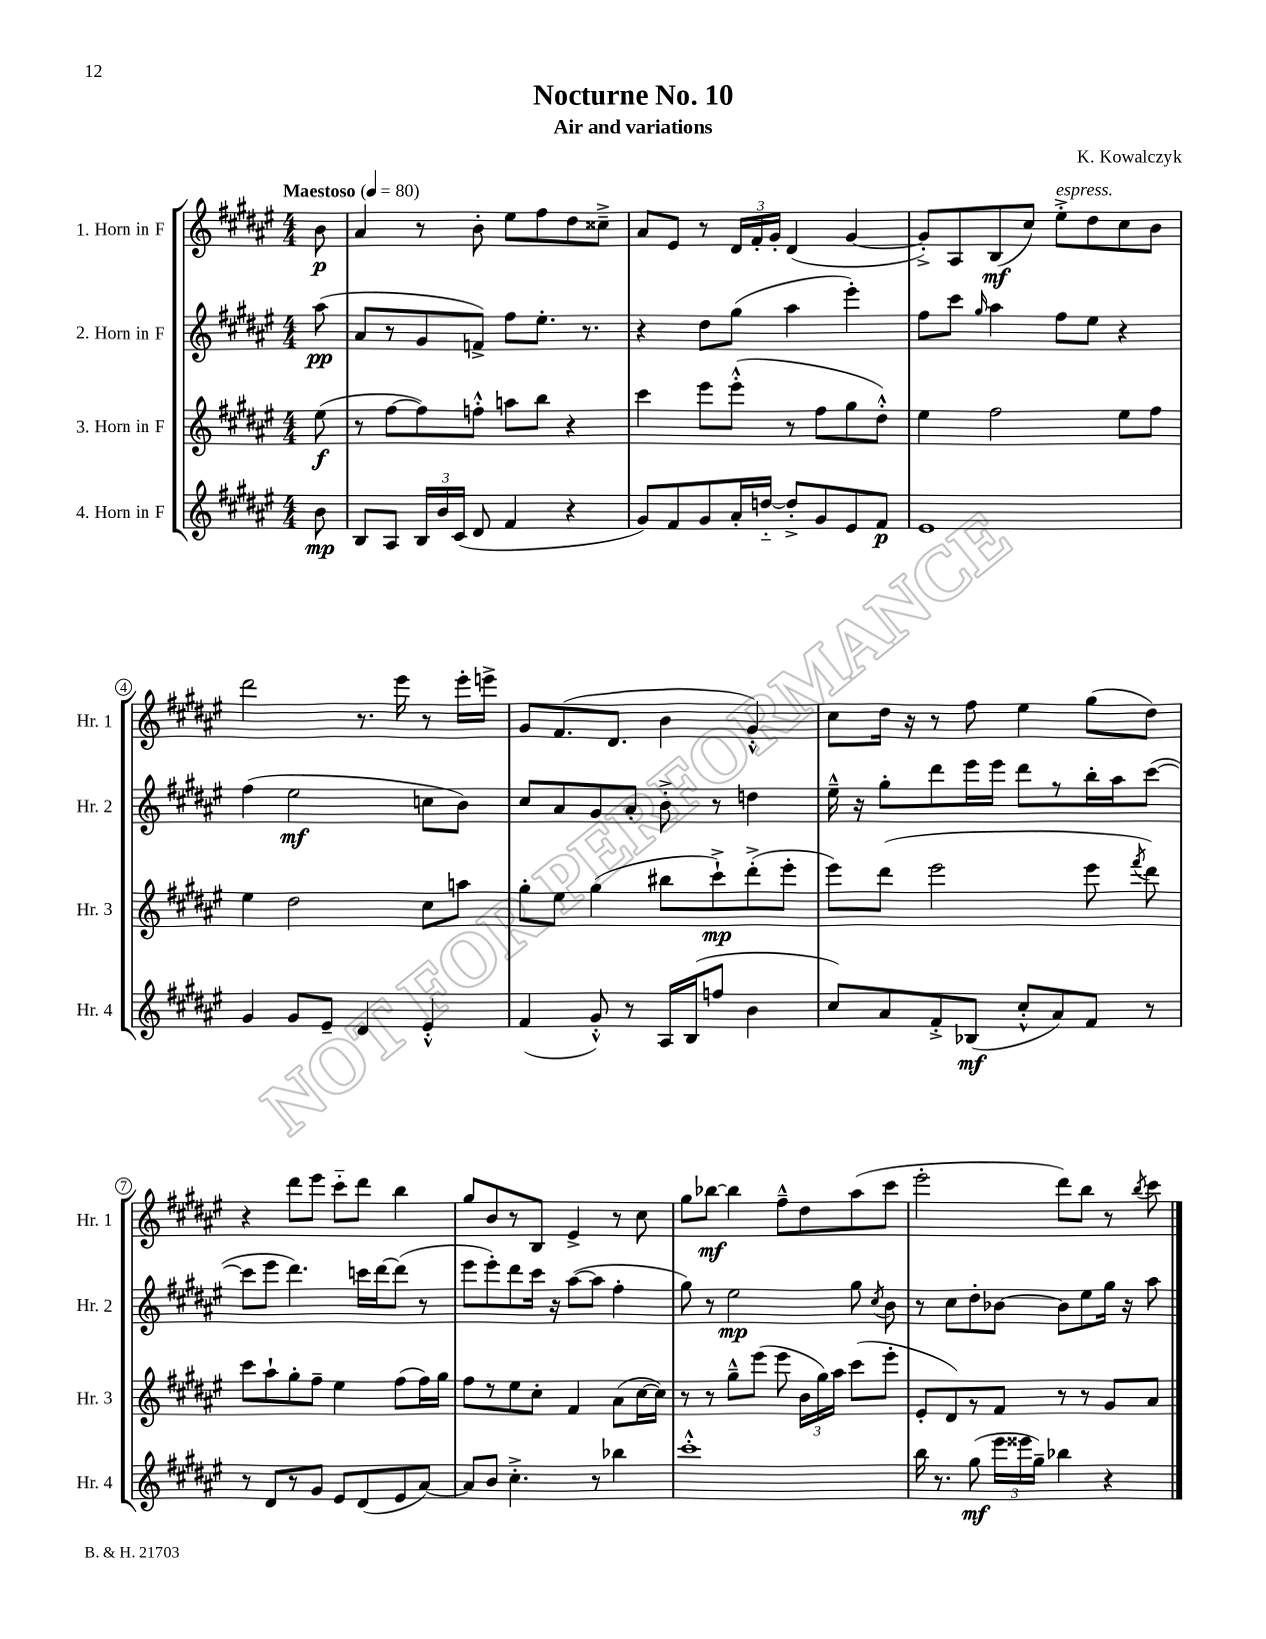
\header { title = "Nocturne No. 10" composer = "K. Kowalczyk" subtitle = "Air and variations" }
<<
\new StaffGroup <<
\new Staff = "s0" \with { instrumentName = "1. Horn in F" shortInstrumentName = "Hr. 1" } {
    \clef treble \key fis \major \numericTimeSignature \time 4/4 \partial 8 \tempo "Maestoso" 4 = 80
    \autoBeamOff b'8\p |
    ais'4 r8 b'8-. eis''8[ fis''8 dis''8 cisis''8]---> |
    ais'8[ eis'8] r8 \tuplet 3/2 { dis'16[ fis'16-. gis'16]-. } dis'4( gis'4~ |
    gis'8[-.->) ais8 b8\mf( cis''8]) eis''8[-.->^\markup { \italic "espress." } dis''8 cis''8 b'8] |
    dis'''2 r8. eis'''16 r8 eis'''16[-. e'''16]-> |
    gis'8[ fis'8.( dis'8.] b'4 gis'4-.-^) |
    cis''8[ dis''16] r16 r8 fis''8 eis''4 gis''8[( dis''8]) |
    r4 dis'''8[ eis'''8] cis'''8[-_ dis'''8] b''4 |
    gis''8[ b'8 r8 b8] eis'4-> r8 cis''8 |
    gis''8[ bes''8]~\mf bes''4 fis''8[---^ dis''8 ais''8( cis'''8] |
    eis'''2-. dis'''8[) b''8] r8 \acciaccatura { b''8 } cis'''8 \bar "|." |
}
\new Staff = "s1" \with { instrumentName = "2. Horn in F" shortInstrumentName = "Hr. 2" } {
    \clef treble \key fis \major \numericTimeSignature \time 4/4 \partial 8
    \autoBeamOff ais''8\pp( |
    ais'8[ r8 gis'8 f'8]->) fis''8[ eis''8.]-. r8. |
    r4 dis''8[ gis''8]( ais''4 eis'''4-.) |
    fis''8[ cis'''8] \grace { gis''16 } ais''4 fis''8[ eis''8] r4 |
    fis''4( eis''2\mf c''8[ b'8]) |
    cis''8[ ais'8 gis'8 ais'8]-. b'8-.-> r8 d''4 |
    eis''16---^ r16 gis''8[-. dis'''8 eis'''16 eis'''16] dis'''8[ r8 b''16-. ais''16 cis'''8]~( |
    cis'''8[ eis'''8] dis'''4.) c'''16[ dis'''16~ dis'''8]( r8 |
    eis'''8[ eis'''8-.) dis'''8 cis'''16] r16 ais''8[~( ais''8] fis''4-. |
    gis''8) r8 eis''2\mp gis''8 \acciaccatura { cis''8 } b'8 |
    r8 cis''8[ dis''8-. bes'8]~ bes'8[ eis''8 gis''16] r16 ais''8 \bar "|." |
}
\new Staff = "s2" \with { instrumentName = "3. Horn in F" shortInstrumentName = "Hr. 3" } {
    \clef treble \key fis \major \numericTimeSignature \time 4/4 \partial 8
    \autoBeamOff eis''8\f( |
    r8 fis''8[~ fis''8) f''8]-.-^ a''8[ b''8] r4 |
    cis'''4 eis'''8[ eis'''8]-.-^( r8 fis''8[ gis''8 dis''8]-.-^) |
    eis''4 fis''2 eis''8[ fis''8] |
    eis''4 dis''2 cis''8[ a''8] |
    gis''8[-. eis''8] gis''4( bis''8[ cis'''8-!->\mp) dis'''8-.->( eis'''8]-. |
    eis'''8[) dis'''8]( eis'''2 eis'''8 \acciaccatura { fis'''8 } dis'''8) |
    cis'''8[ ais''8-! gis''8-. fis''8]-- eis''4 fis''8[( fis''16) gis''16] |
    fis''8[ r8 eis''8 cis''8]-. fis'4 ais'8[( cis''16~ cis''16]) |
    r8 r8 gis''8[---^ eis'''8]( eis'''8 \tuplet 3/2 { b'16[ gis''16) ais''16] } cis'''8[( eis'''8]-. |
    eis'8[-. dis'8) r8 fis'8] r8 r8 gis'8[ ais'8] \bar "|." |
}
\new Staff = "s3" \with { instrumentName = "4. Horn in F" shortInstrumentName = "Hr. 4" } {
    \clef treble \key fis \major \numericTimeSignature \time 4/4 \partial 8
    \autoBeamOff b'8\mp |
    b8[ ais8] \tuplet 3/2 { b16[ b'16 cis'16]( } dis'8 fis'4 r4 |
    gis'8[) fis'8 gis'8 ais'16-. d''16]~-_ d''8[-.-> gis'8 eis'8 fis'8]\p |
    eis'1 |
    gis'4 gis'8[ eis'8]-- dis'4 eis'4-.-^ |
    fis'4( gis'8-.-^) r8 ais16[ b16( f''8] b'4 |
    cis''8[) ais'8 fis'8-.-> bes8]\mf( cis''8[-.-^ ais'8) fis'8] r8 |
    r8 dis'8[ r8 gis'8] eis'8[ dis'8( eis'8 ais'8]~) |
    ais'8[ b'8] cis''4.-.-> r8 bes''4 |
    cis'''1-.-^ |
    b''16 r8. gis''8\mf( \tuplet 3/2 { eis'''16[ eisis'''16 gis''16]--) } bes''4 r4 \bar "|." |
}
>>
>>
\layout { \context { \Score \override BarNumber.stencil = #(make-stencil-circler 0.1 0.3 ly:text-interface::print) } }
